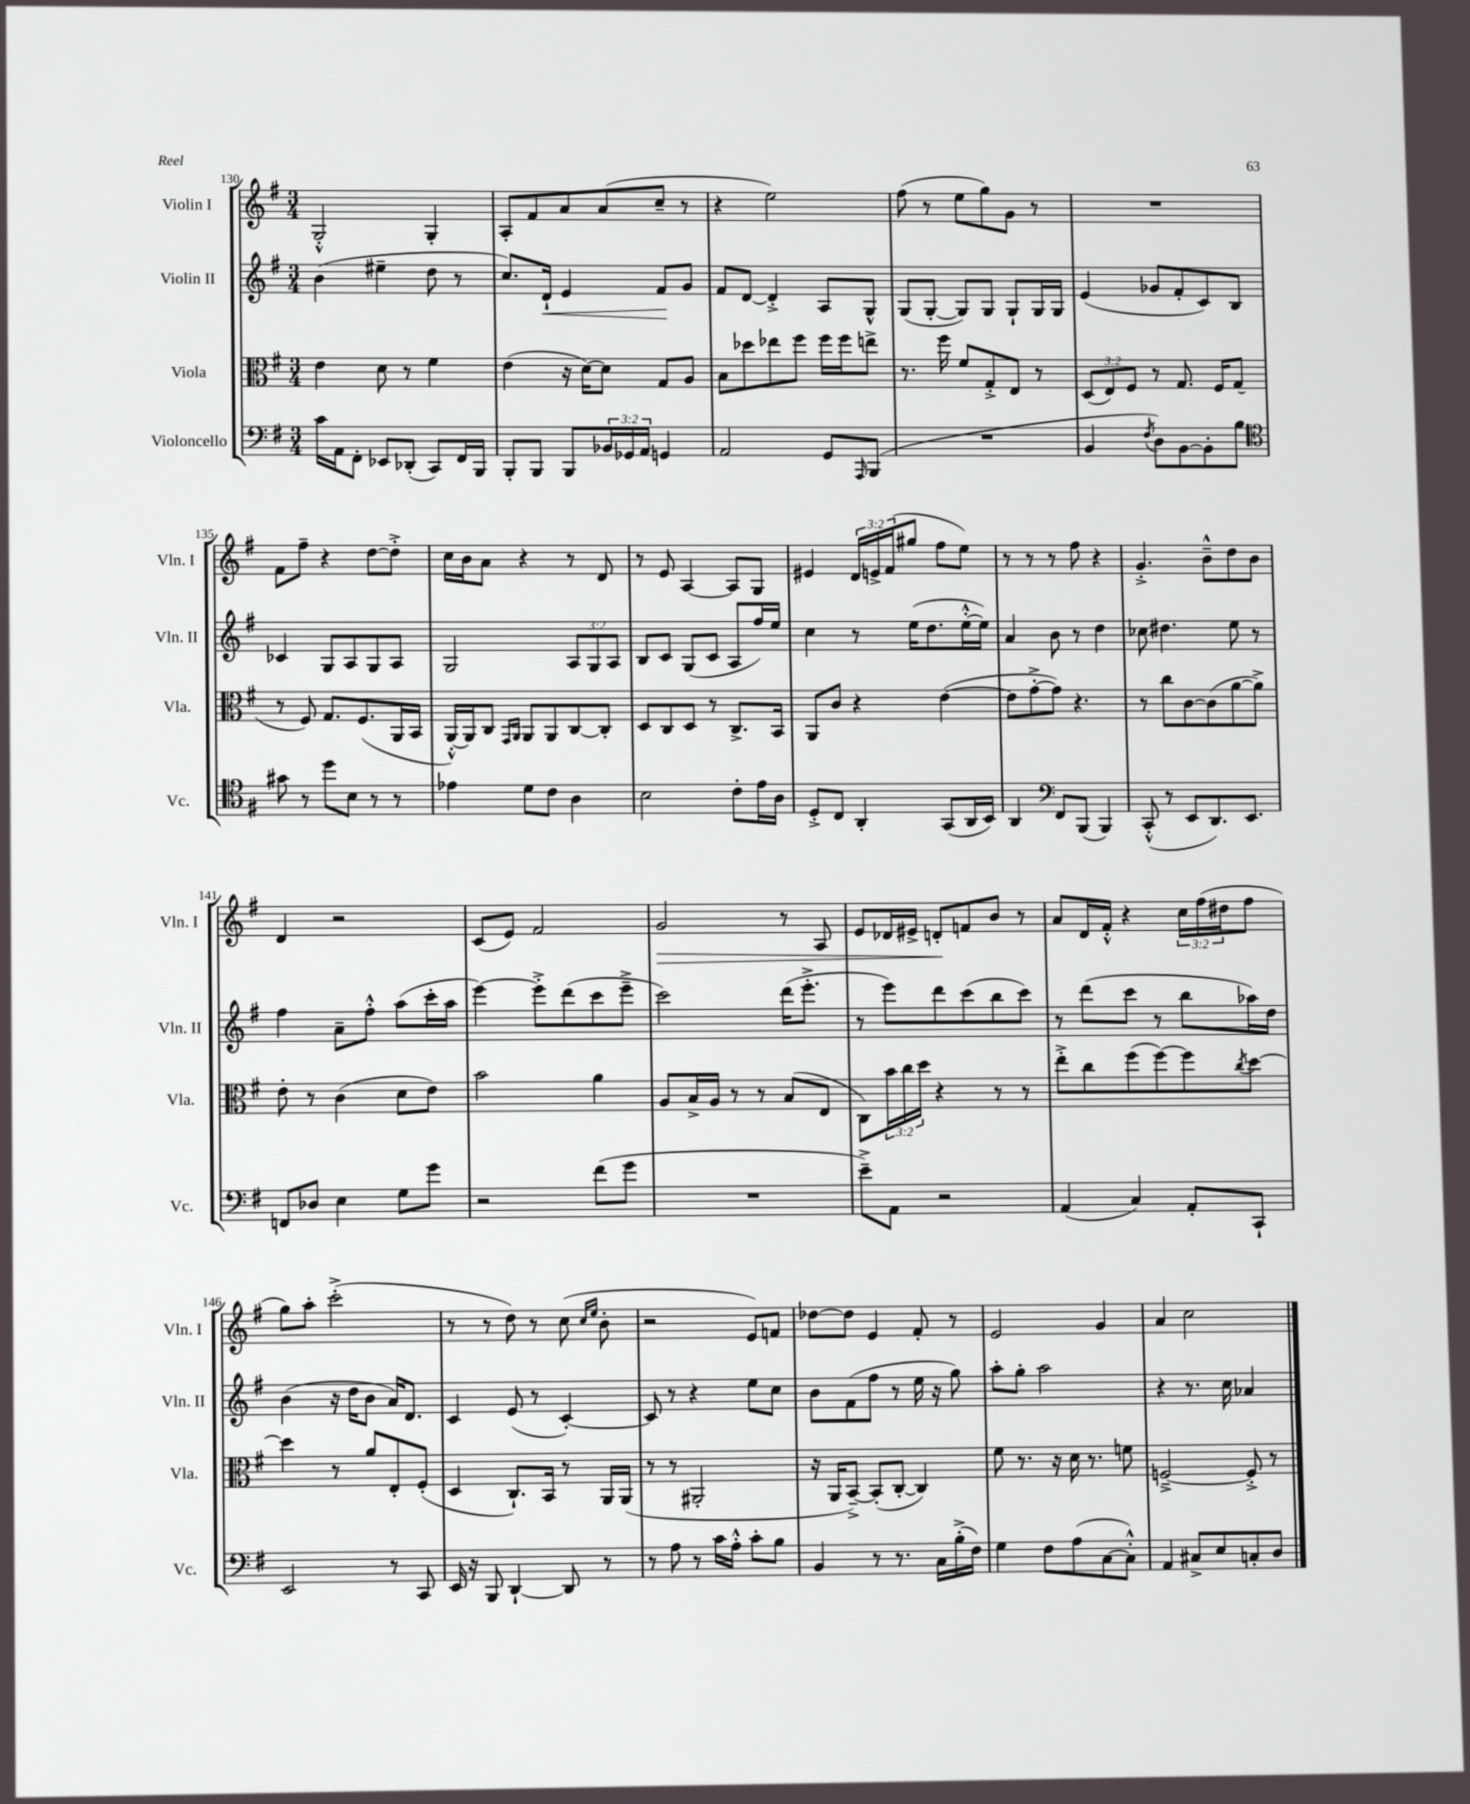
<<
\new StaffGroup <<
\new Staff = "s0" \with { instrumentName = "Violin I" shortInstrumentName = "Vln. I" } {
    \clef treble \key g \major \numericTimeSignature \time 3/4 \override Staff.TupletNumber.text = #tuplet-number::calc-fraction-text
    g2-.-^ g4-. |
    a8-. fis'8 a'8 a'8( c''8-- r8 |
    r4 e''2) |
    fis''8( r8 e''8 g''8) g'8 r8 |
    R2. |
    fis'8 fis''8-- r4 d''8~ d''8-.-> |
    c''16 b'16 a'8 r4 r8 d'8 |
    r8 e'8 a4~ a8 g8 |
    eis'4 \tuplet 3/2 { d'16 e'16-> fis'16( } gis''8 fis''8 e''8) |
    r8 r8 r8 fis''8 r4 |
    g'4.-.-> b'8---^ d''8 b'8 |
    d'4 r2 |
    c'8( e'8) fis'2 |
    g'2\> r8 a8 |
    e'8 des'16 eis'16-> d'8-.\! f'8 b'8 r8 |
    a'8 d'16 fis'16-.-^ r4 \tuplet 3/2 { c''16 fis''16( dis''16 } fis''8 |
    g''8) a''8-. c'''2-.->( |
    r8 r8 d''8) r8 c''8( \grace { c''16 e''16 } b'8-. |
    r2 e'8) f'8 |
    des''8~ des''8 e'4 fis'8-. r8 |
    e'2 g'4 |
    a'4 c''2 \bar "|." |
}
\new Staff = "s1" \with { instrumentName = "Violin II" shortInstrumentName = "Vln. II" } {
    \clef treble \key g \major \numericTimeSignature \time 3/4 \override Staff.TupletNumber.text = #tuplet-number::calc-fraction-text
    b'4( eis''4-- d''8 r8 |
    c''8.) d'16-!\< e'4 fis'8\! g'8 |
    fis'8 d'8~ d'4-.-> a8 g8-^ |
    g8( g8~-. g8) g8 g8-! g16 g16 |
    e'4( ges'8 fis'8-. c'8) b8 |
    ces'4 g8 a8 g8 a8 |
    g2 \tuplet 3/2 { a8 g8 a8 } |
    b8 c'8 g8( c'8 a8 fis''16) e''16 |
    c''4 r8 e''16( d''8. e''16~-.-^ e''16) |
    a'4 b'8 r8 d''4 |
    ces''8 dis''4. e''8 r8 |
    fis''4 a'8-- fis''8-.-^ a''8( c'''16-. a''16 |
    e'''4~) e'''8-.-> d'''8( c'''8 e'''8---> |
    c'''2) d'''16( e'''8.-.-> |
    r8 e'''8) d'''8 c'''8( b''8 c'''8) |
    r8 d'''8( c'''8 r8 b''8 aes''16) d''16 |
    b'4( r16 d''16 b'8 a'16) d'8. |
    c'4 e'8( r8 c'4~-.) |
    c'8 r8 r4 e''8 c''8 |
    b'8 fis'8( fis''8 r8 e''16 r16 g''8) |
    a''8-. g''8-. a''2 |
    r4 r8. c''16 aes'4 \bar "|." |
}
\new Staff = "s2" \with { instrumentName = "Viola" shortInstrumentName = "Vla." } {
    \clef alto \key g \major \numericTimeSignature \time 3/4 \override Staff.TupletNumber.text = #tuplet-number::calc-fraction-text
    e'4 d'8 r8 fis'4 |
    e'4( r16 d'16~) d'8 g8 a8 |
    b8 des''8 ees''8 fis''8 fis''16 fis''16 e''8-> |
    r8. fis''16 fis'8 g8-.-> e8 r8 |
    \tuplet 3/2 { d8( e8) fis8 } r8 g8. fis16 g8( |
    r8 fis8) g8. fis8.( a,16 b,16 |
    a,16~-.-^) a,16 c8 \grace { g,16 a,16 } a,8 a,8 c8~ c8-. |
    d8 c8 d8 r8 c8.-> b,16 |
    a,8 c'8 r4 e'4~( |
    e'8 g'8~-.-> g'8) r4. |
    r8 c''8 c'8~ c'8( a'8~ a'8->) |
    e'8-. r8 c'4( d'8 e'8) |
    b'2 a'4 |
    a8 b16-> a16 r8 r8 b8( e8 |
    c8) \tuplet 3/2 { b'16 c''16 d''16 } r4 r8 r8 |
    e''8-.-> c''8 fis''8( fis''8~) fis''8 \acciaccatura { c''8 } d''8~ |
    d''4 r8 a'8 e8-. fis8-.( |
    d4 c8.-!) b,16 r8 a,16 a,16( |
    r8 r8 ais,2-. |
    r16 a,16 b,8~--->) b,8-.( c8~-. c4) |
    fis'8 r8. r16 d'16 r8. f'8 |
    f2~---> f8-.-> r8 \bar "|." |
}
\new Staff = "s3" \with { instrumentName = "Violoncello" shortInstrumentName = "Vc." } {
    \clef bass \key g \major \numericTimeSignature \time 3/4 \override Staff.TupletNumber.text = #tuplet-number::calc-fraction-text
    c'16 a,16 fis,8-. ees,8 des,8-.( c,8) fis,16 b,,16 |
    b,,8-. b,,8 b,,8 \tuplet 3/2 { bes,16 ges,16 a,16 } g,4 |
    a,2 g,8 \grace { a,,16 } b,,8( |
    R2. |
    b,4 \acciaccatura { fis8 } d8) b,8~ b,8-. b8 |
    \clef tenor gis'8 r8 d''8 b8 r8 r8 |
    ees'4 d'8 c'8 a4 |
    b2 c'8-. e'16 a16 |
    d8-.-> c8 a,4-. g,8( a,16 b,16) |
    a,4 \clef bass fis,8 b,,8( b,,4) |
    c,8-.-^( r8 e,8 d,8.) e,8. |
    f,8 des8 e4 g8 g'8 |
    r2 fis'8( g'8 |
    R2. |
    e'8--->) a,8 r2 |
    a,4( c4) a,8-. c,8-! |
    e,2 r8 c,8 |
    e,16 r16 b,,8 d,4~-! d,8 r8 |
    r8 a8 r8 c'16 a16-.-^ c'8-. b8 |
    b,4 r8 r8. c16 b16-.->( fis16) |
    g4 fis8 a8( c8~ c8-.-^) |
    a,4 cis8-> e8 c8-. d8 \bar "|." |
}
>>
>>
\layout { \context { \Score currentBarNumber = #130 } }
